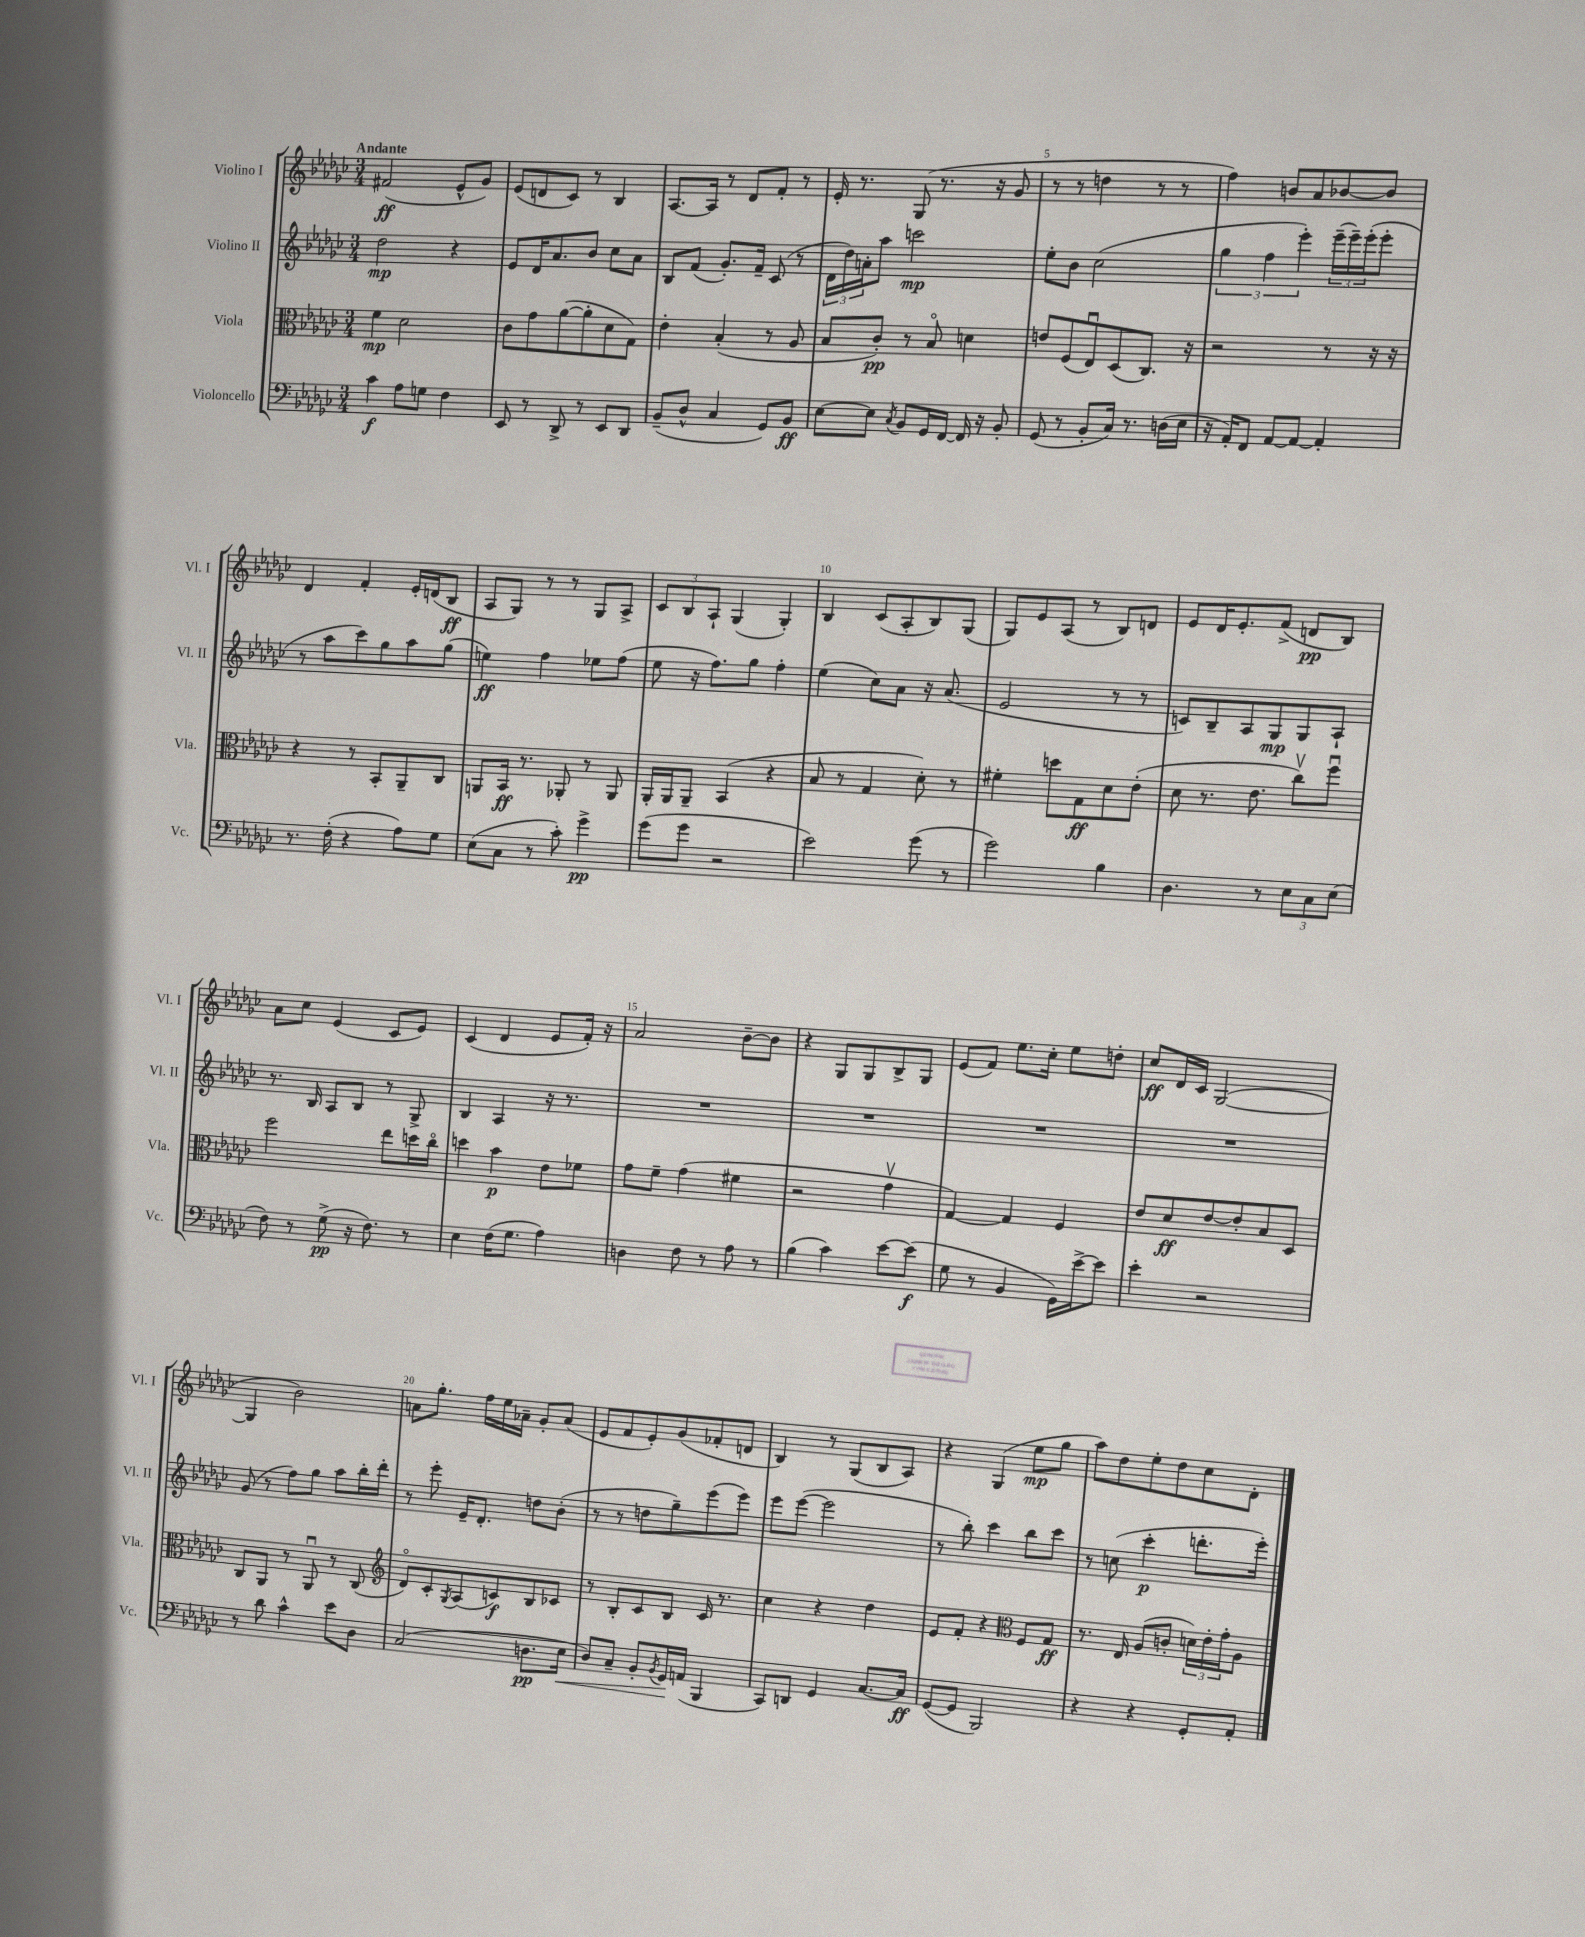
<<
\new StaffGroup <<
\new Staff = "s0" \with { instrumentName = "Violino I" shortInstrumentName = "Vl. I" } {
    \clef treble \key ges \major \numericTimeSignature \time 3/4 \tempo "Andante"
    fis'2\ff( ees'8-^ ges'8) |
    ees'8( d'8 ces'8) r8 bes4 |
    aes8.~ aes16 r8 des'8 f'8-. r8 |
    ees'16-. r8. ges8( r8. r16 ges'8 |
    r8 r8 d''4 r8 r8 |
    f''4) b'8 aes'8 bes'8~ bes'8 |
    des'4 f'4-. ees'16-. d'16( bes8\ff |
    aes8 ges8) r8 r8 ges8 aes8-> |
    \tuplet 3/2 { ces'8 bes8 aes8-! } ges4( ges4-.) |
    bes4 ces'8( aes8-. bes8) ges8( |
    ges8) ees'8 aes8( r8 bes8) d'8 |
    ees'8 des'16 ees'8.-. f'8->( d'8\pp bes8) |
    aes'8 ces''8 ees'4( ces'8 ees'8) |
    ces'4( des'4 ees'8 f'16-.) r16 |
    aes'2 bes'8~-- bes'8 |
    r4 ges8 ges8 bes8-> ges8 |
    ees'8( f'8) ees''8. ces''16-. ees''8 d''8-. |
    ces''8\ff des'16 ces'16 ges2~( |
    ges4 bes'2) |
    a'8 ges''8.-. f''16 ees''16 aes'16-- ges'8-. aes'8( |
    ees'8 f'8 ees'8-.) ges'8( fes'8-. d'8 |
    bes4) r8 ges8( bes8 aes8) |
    r4 ges4( ees''8\mp ges''8 |
    aes''8) des''8 ees''8-. des''8 ces''8 des'8-. \bar "|." |
}
\new Staff = "s1" \with { instrumentName = "Violino II" shortInstrumentName = "Vl. II" } {
    \clef treble \key ges \major \numericTimeSignature \time 3/4
    des''2\mp r4 |
    ees'8 des'16 aes'8. bes'8 ces''8 aes'8 |
    bes8 f'8( ges'8.-.) f'16-- ces'8( r8 |
    \tuplet 3/2 { des'16 des''16) a'16-. } aes''8 c'''2\mp |
    ees''8-. bes'8 ces''2( |
    \tuplet 3/2 { ges''4 f''4 ees'''4-.) } \tuplet 3/2 { ees'''16--( ees'''16--) ees'''16-.( } ees'''8-. |
    r8 aes''8 ces'''8) ges''8 aes''8 ges''8( |
    e''4\ff) f''4 ees''8 f''8( |
    ees''8 r16 f''8.) ges''8 f''4-. |
    ees''4( ces''8) aes'8 r16 aes'8.( |
    ees'2 r8 r8 |
    c'8) bes8-- aes8 ges8\mp ges8 aes8-! |
    r8. bes16 aes8 bes8 r8 ges8-> |
    bes4 aes4 r16 r8. |
    R2. |
    R2. |
    R2. |
    R2. |
    ges'8( r8 f''8) ges''8 aes''8 bes''16-. des'''16-. |
    r8 ees'''8-. ees'16-- des'8.-. d''8 bes'8-.( |
    r8 r8 d''8 ges''8--) ees'''8( ees'''8) |
    ees'''8 ees'''8~( ees'''2 |
    r8 bes''8-.) ces'''4 bes''8 ces'''8 |
    r8 c''8( ces'''4-.\p d'''8.-. ees'''16-.) \bar "|." |
}
\new Staff = "s2" \with { instrumentName = "Viola" shortInstrumentName = "Vla." } {
    \clef alto \key ges \major \numericTimeSignature \time 3/4
    f'4\mp des'2 |
    ces'8 ges'8 aes'8~( aes'8-. des'8 ges8) |
    ees'4-. bes4-.( r8 aes8 |
    bes8 ces'8-.\pp) r8 bes8\flageolet d'4 |
    e'8 f8( ees8\downbow) des8( ces8.) r16 |
    r2 r8 r16 r16 |
    r4 r8 bes,8-. aes,8-- ces8 |
    a,8 bes,16\ff r8. aes,8-. r8 aes,8 |
    aes,16-. aes,16 aes,8-- bes,4( r4 |
    bes8 r8 ges4 des'8-.) r8 |
    fis'4-. d''8 ges8\ff des'8 ees'8-.( |
    des'8 r8. ees'8. ces''8\upbow) f''8\downbow |
    f''2 ees''8 d''16 ces''16\flageolet |
    d''4 bes'4\p ees'8 fes'8 |
    ges'8 f'8-- ges'4( fis'4 |
    r2 ges'4\upbow |
    ges4~) ges4 f4 |
    ees'8 des'8\ff ees'8~ ees'8-. bes8 des8 |
    ces8 aes,8 r8 aes,8\downbow r8 ces8( |
    \clef treble des'8\flageolet) ces'8-. \acciaccatura { ges8 } aes8( c'8\f) bes8 ces'8 |
    r8 bes8-. ces'8 bes8 ces'16 r8. |
    ces''4 r4 des''4 |
    ees'8 f'8-. r4 \clef alto f8 ges8\ff |
    r8. ees16 aes8( c'8-. \tuplet 3/2 { d'16) ees'16-. ges'16-. } aes8 \bar "|." |
}
\new Staff = "s3" \with { instrumentName = "Violoncello" shortInstrumentName = "Vc." } {
    \clef bass \key ges \major \numericTimeSignature \time 3/4
    ces'4\f aes8 g8 f4 |
    ees,8 r8 des,8-> r8 ees,8 des,8 |
    bes,8--( des8-^ ces4 ges,8) bes,8\ff |
    ees8~ ees8 \acciaccatura { ces8 } bes,8 ges,16 f,16~ f,16 r16 bes,8-. |
    ges,8( r8 bes,8-. ces16) r8. d16( ees16 |
    r16 aes,16-.) f,8 aes,8~ aes,8~ aes,4-. |
    r8. f16-.( r4 aes8) ges8 |
    ees8( ces8 r8 ces'8-.) ges'4->\pp |
    ges'8( ges'8 r2 |
    ees'2) ges'8( r8 |
    ges'2) bes4 |
    des4. r8 \tuplet 3/2 { ees8 ces8 ees8( } |
    f8) r8 ges8->\pp( r16 f8.) r8 |
    ees4 f16( ges8. aes4) |
    d4 f8 r8 aes8 r8 |
    bes4( ces'4) ees'8~ ees'8\f( |
    ges8 r8 bes,4 ges,16) ees'16~-> ees'8 |
    ees'4-. r2 |
    r8 des'8 ces'4-^ ees'8 des8 |
    ces2( d8.\pp ees16\< |
    des8) ces8-- bes,8-. \acciaccatura { bes,8 } ges,16\! a,16( bes,,4 |
    ces,8) d,8 ges,4 ces8.~ ces16\ff |
    ges,8~( ges,8 bes,,2) |
    r4 r4 ges,8-. aes,8-. \bar "|." |
}
>>
>>
\layout { \context { \Score \override BarNumber.break-visibility = ##(#f #t #t) barNumberVisibility = #(every-nth-bar-number-visible 5) } }
